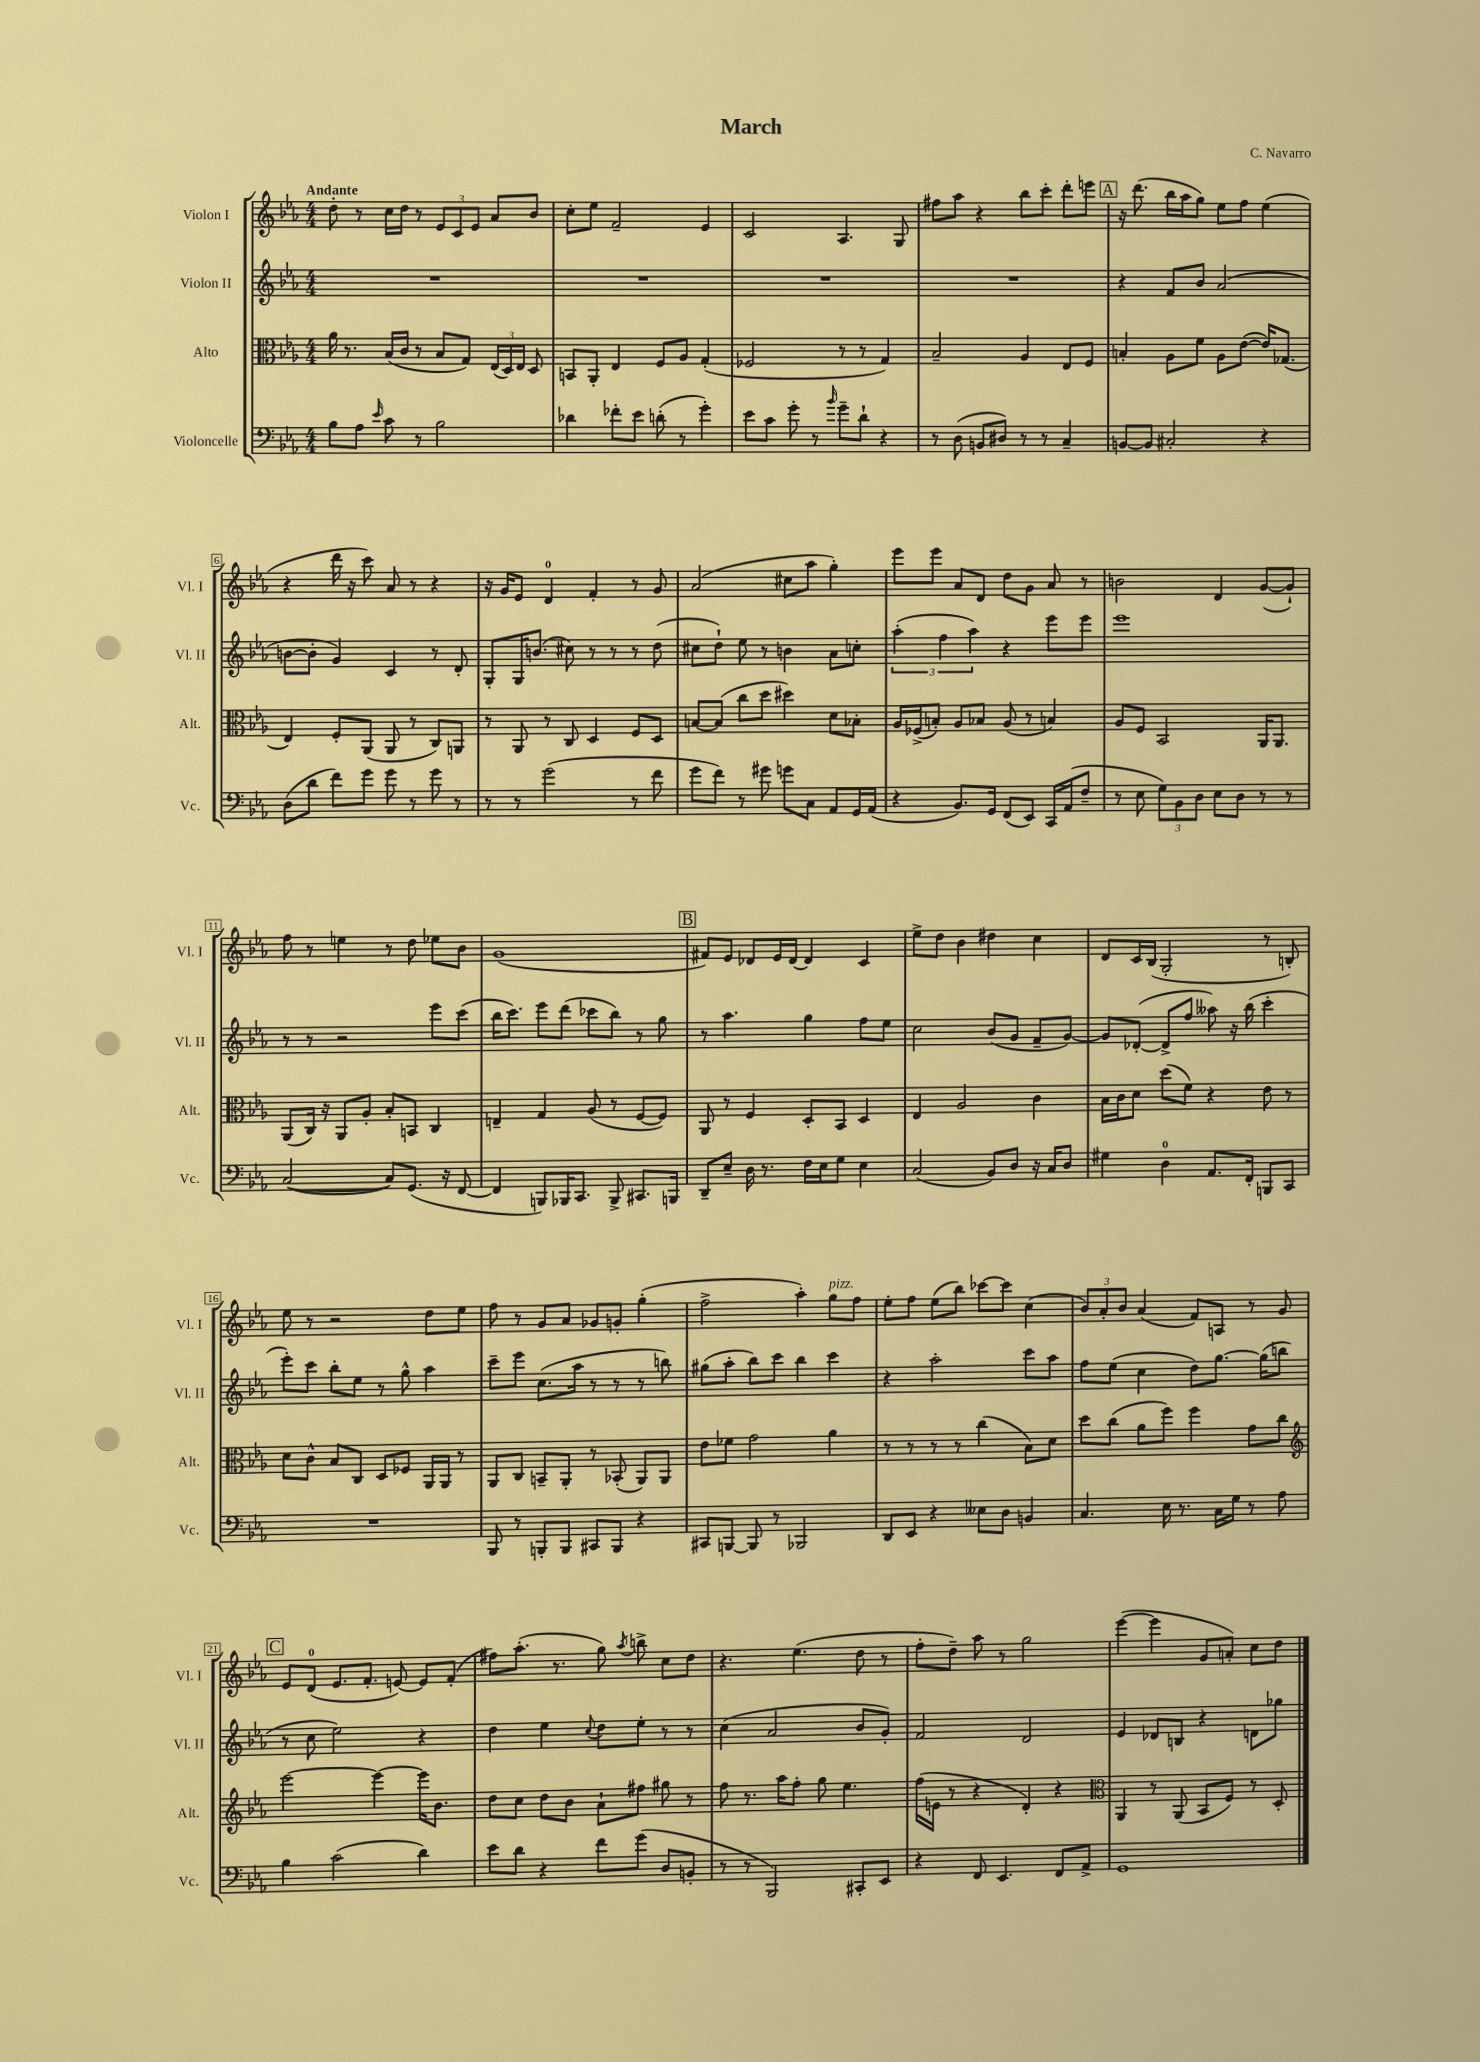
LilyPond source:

\header { title = "March" composer = "C. Navarro" }
<<
\new StaffGroup <<
\new Staff = "s0" \with { instrumentName = "Violon I" shortInstrumentName = "Vl. I" } {
    \clef treble \key ees \major \numericTimeSignature \time 4/4 \tempo "Andante"
    \autoBeamOff d''8-. r8 c''16[ d''16] r8 \tuplet 3/2 { ees'8[ c'8 ees'8] } aes'8[ bes'8] |
    c''8[-. ees''8] f'2-- ees'4 |
    c'2 aes4. g8 |
    fis''8[ aes''8] r4 bes''8[ c'''8]-. d'''8[-. e'''8] |
    \mark \markup { \box "A" } r16 d'''8.( bes''16[ aes''16 g''8]) ees''8[ f''8] ees''4( |
    r4 d'''16 r16 c'''8) aes'8 r8 r4 |
    r16 g'16[ ees'8] d'4-0 f'4-. r8 g'8 |
    aes'2( cis''8[ aes''8] g''4-.) |
    ees'''8[ ees'''8] aes'8[ d'8] d''8[ g'8] aes'8 r8 |
    b'2 d'4 g'8[~( g'8]-!) |
    f''8 r8 e''4 r8 d''8 ees''8[ bes'8] |
    g'1( |
    \mark \markup { \box "B" } fis'8[) ees'8] des'8[ ees'16 des'16]~ des'4 c'4 |
    ees''8[-> d''8] bes'4 dis''4 c''4 |
    d'8[ c'16 bes16]( g2-. r8 b8-.) |
    ees''8 r8 r2 d''8[ ees''8] |
    f''8 r8 g'8[ aes'8] ges'8[ g'8]-. g''4-.( |
    f''2-> aes''4-.) g''8[^\markup { \italic "pizz." } f''8] |
    ees''8[-. f''8] ees''8[( bes''8]) ces'''8[~ ces'''8] c''4( |
    \tuplet 3/2 { bes'8[) aes'8-. bes'8] } aes'4( f'8[) a8] r8 g'8 |
    \mark \markup { \box "C" } ees'8[ d'8]-0( ees'8.[ f'8.]-. e'8~) e'8[ f'8]-.( |
    fis''8[) aes''8.]-.( r8. g''8) \acciaccatura { aes''8 } b''8-> c''8[ d''8] |
    r4. ees''4.( d''8 r8 |
    f''8[-. d''8]--) aes''8 r8 g''2 |
    ees'''4~( ees'''4 g'8[ a'8]-.) c''8[ d''8] \bar "|." |
}
\new Staff = "s1" \with { instrumentName = "Violon II" shortInstrumentName = "Vl. II" } {
    \clef treble \key ees \major \numericTimeSignature \time 4/4
    \autoBeamOff R1 |
    R1 |
    R1 |
    R1 |
    \mark \markup { \box "A" } r4 f'8[ bes'8] aes'2( |
    b'8[~ b'8]-. g'4) c'4 r8 d'8-. |
    g8[-. g16 b'8.]( cis''8) r8 r8 r8 d''8( |
    cis''8[ d''8]-!) ees''8 r8 b'4 aes'8[ c''8]-. |
    \tuplet 3/2 { aes''4-.( f''4 aes''4) } r4 ees'''8[ ees'''8] |
    ees'''1 |
    r8 r8 r2 ees'''8[ c'''8]( |
    bes''16[ c'''8.]) ees'''8[ d'''8]( ces'''8[ bes''8]) r8 g''8 |
    \mark \markup { \box "B" } r8 aes''4. g''4 f''8[ ees''8] |
    c''2 bes'8[( g'8] f'8[-- g'8]~) |
    g'8[ des'8]~-.( des'8[-> f''8] aeses''8) r16 bes''16( c'''4-. |
    ees'''8[-.) c'''8] bes''8[-. ees''8] r8 g''8-^ aes''4 |
    c'''8[-- ees'''8] c''8.[( aes''16] r8 r8 r8 b''8) |
    gis''8[( aes''8]-. bes''8[) c'''8] bes''4 c'''4 |
    r4 aes''2-. c'''8[ aes''8] |
    f''8[ ees''8]( c''4 d''8[) g''8.]~ g''16[( b''8] |
    \mark \markup { \box "C" } r8 c''8 ees''2) r4 |
    d''4 ees''4 \appoggiatura { c''8 } d''8[ ees''8]-. r8 r8 |
    c''4( aes'2 bes'8[ g'8]-.) |
    f'2 d'2 |
    ees'4 des'8[ b8] r4 d'8[ ges''8] \bar "|." |
}
\new Staff = "s2" \with { instrumentName = "Alto" shortInstrumentName = "Alt." } {
    \clef alto \key ees \major \numericTimeSignature \time 4/4
    \autoBeamOff aes'16 r8. bes16[( c'16] r8 bes8[ g8]) \tuplet 3/2 { ees16[( d16) ees16] } d8 |
    b,8[ aes,8]-. ees4 f8[ aes8] g4-.( |
    fes2 r8 r8 g4) |
    bes2-- aes4 ees8[ f8] |
    \mark \markup { \box "A" } b4-. aes8[ f'8] aes8[ ees'8]~( ees'16[) ges8.]( |
    ees4) f8[-. aes,8]( aes,8 r8 c8[) a,8] |
    r8 aes,8 r8 c8 d4 f8[ d8] |
    b8[~ b8]( c''8[ d''8] dis''4) d'8[ bes8]-. |
    aes16[ fes16->( b8]-.) aes8[ bes8] aes8( r8 b4) |
    aes8[ f8] bes,2 aes,16[ aes,8.] |
    aes,8[( c16]) r16 aes,8[ aes8]-. bes8[-. b,8] c4 |
    e4-- g4 aes8( r8 f8[~ f8]) |
    \mark \markup { \box "B" } aes,8 r8 f4 d8[-. bes,8] d4 |
    ees4 aes2 c'4 |
    bes16[ c'16 d'8] d''8[( f'8]) r4 ees'8 r8 |
    d'8[ c'8]-^ bes8[ c8] d8[ fes8] aes,16[ aes,16] r8 |
    aes,8[ c8] b,8[-- aes,8]-. r8 bes,8-.( aes,8[) aes,8] |
    ees'8[ fes'8] g'2 aes'4 |
    r8 r8 r8 r8 c''4( bes8[) d'8] |
    d''8[ c''8]( aes'8[ f''8]) f''4 g'8[ c''8] |
    \mark \markup { \box "C" } \clef treble ees'''2~ ees'''4~ ees'''16[ bes'8.] |
    d''8[ c''8] d''8[ bes'8] aes'8[-! fis''8] gis''8 r8 |
    f''8 r8. aes''16[ f''8]-. g''8 ees''4. |
    f''16[( e'16] r8 r4 d'4-.) r4 |
    \clef alto aes,4 r8 aes,8( bes,8[ f8]) r8 d8-. \bar "|." |
}
\new Staff = "s3" \with { instrumentName = "Violoncelle" shortInstrumentName = "Vc." } {
    \clef bass \key ees \major \numericTimeSignature \time 4/4
    \autoBeamOff bes8[ aes8] \grace { ees'16 } c'8 r8 bes2 |
    des'4 fes'8[-. ees'8] d'8-.( r8 g'4-.) |
    ees'8[ c'8] g'8-. r8 \grace { bes'16 } g'8[-- d'8]-! r4 |
    r8 d8( b,8[ dis8]) r8 r8 c4-- |
    \mark \markup { \box "A" } b,8[~ b,8] cis2-. r4 |
    d8[( d'8] f'8[) g'8] g'8 r8 g'8 r8 |
    r8 r8 g'2( r8 f'8 |
    g'8[ f'8]) r8 gis'8 g'8[ c8] aes,8[ g,16 aes,16]( |
    r4 bes,8.[) g,16] f,8[( ees,8]) c,16[ aes,16( f8]-- |
    r8 ees8 \tuplet 3/2 { g8[) bes,8 d8] } ees8[ d8] r8 r8 |
    c2~( c8[) g,8.]( r16 f,8~ |
    f,4 b,,8[) bes,,16 c,8.] bes,,8-> cis,8.[ b,,16] |
    \mark \markup { \box "B" } d,8[-- ees8]-- d16 r8. f16[ ees16 g8] ees4 |
    c2( bes,8[) d8] r16 c16[ d8] |
    gis4 d4-0 aes,8.[ f,16]-. b,,8[ c,8] |
    R1 |
    bes,,8 r8 b,,8[-. b,,8] cis,8[ b,,8] r4 |
    cis,8[ b,,8]~ b,,8 r8 bes,,2 |
    d,8[ ees,8] r4 eeses8[ d8] b,4 |
    c4. ees16 r8. c16[ g16] r8 aes8 |
    \mark \markup { \box "C" } bes4 c'2( d'4) |
    ees'8[ d'8] r4 f'8[ g'8]( d8[ b,8]-. |
    r8 r8 bes,,2) cis,8[-. ees,8] |
    r4 f,8 ees,4. f,8[ aes,8]-> |
    g,1 \bar "|." |
}
>>
>>
\layout { \context { \Score \override BarNumber.stencil = #(make-stencil-boxer 0.1 0.3 ly:text-interface::print) } }
